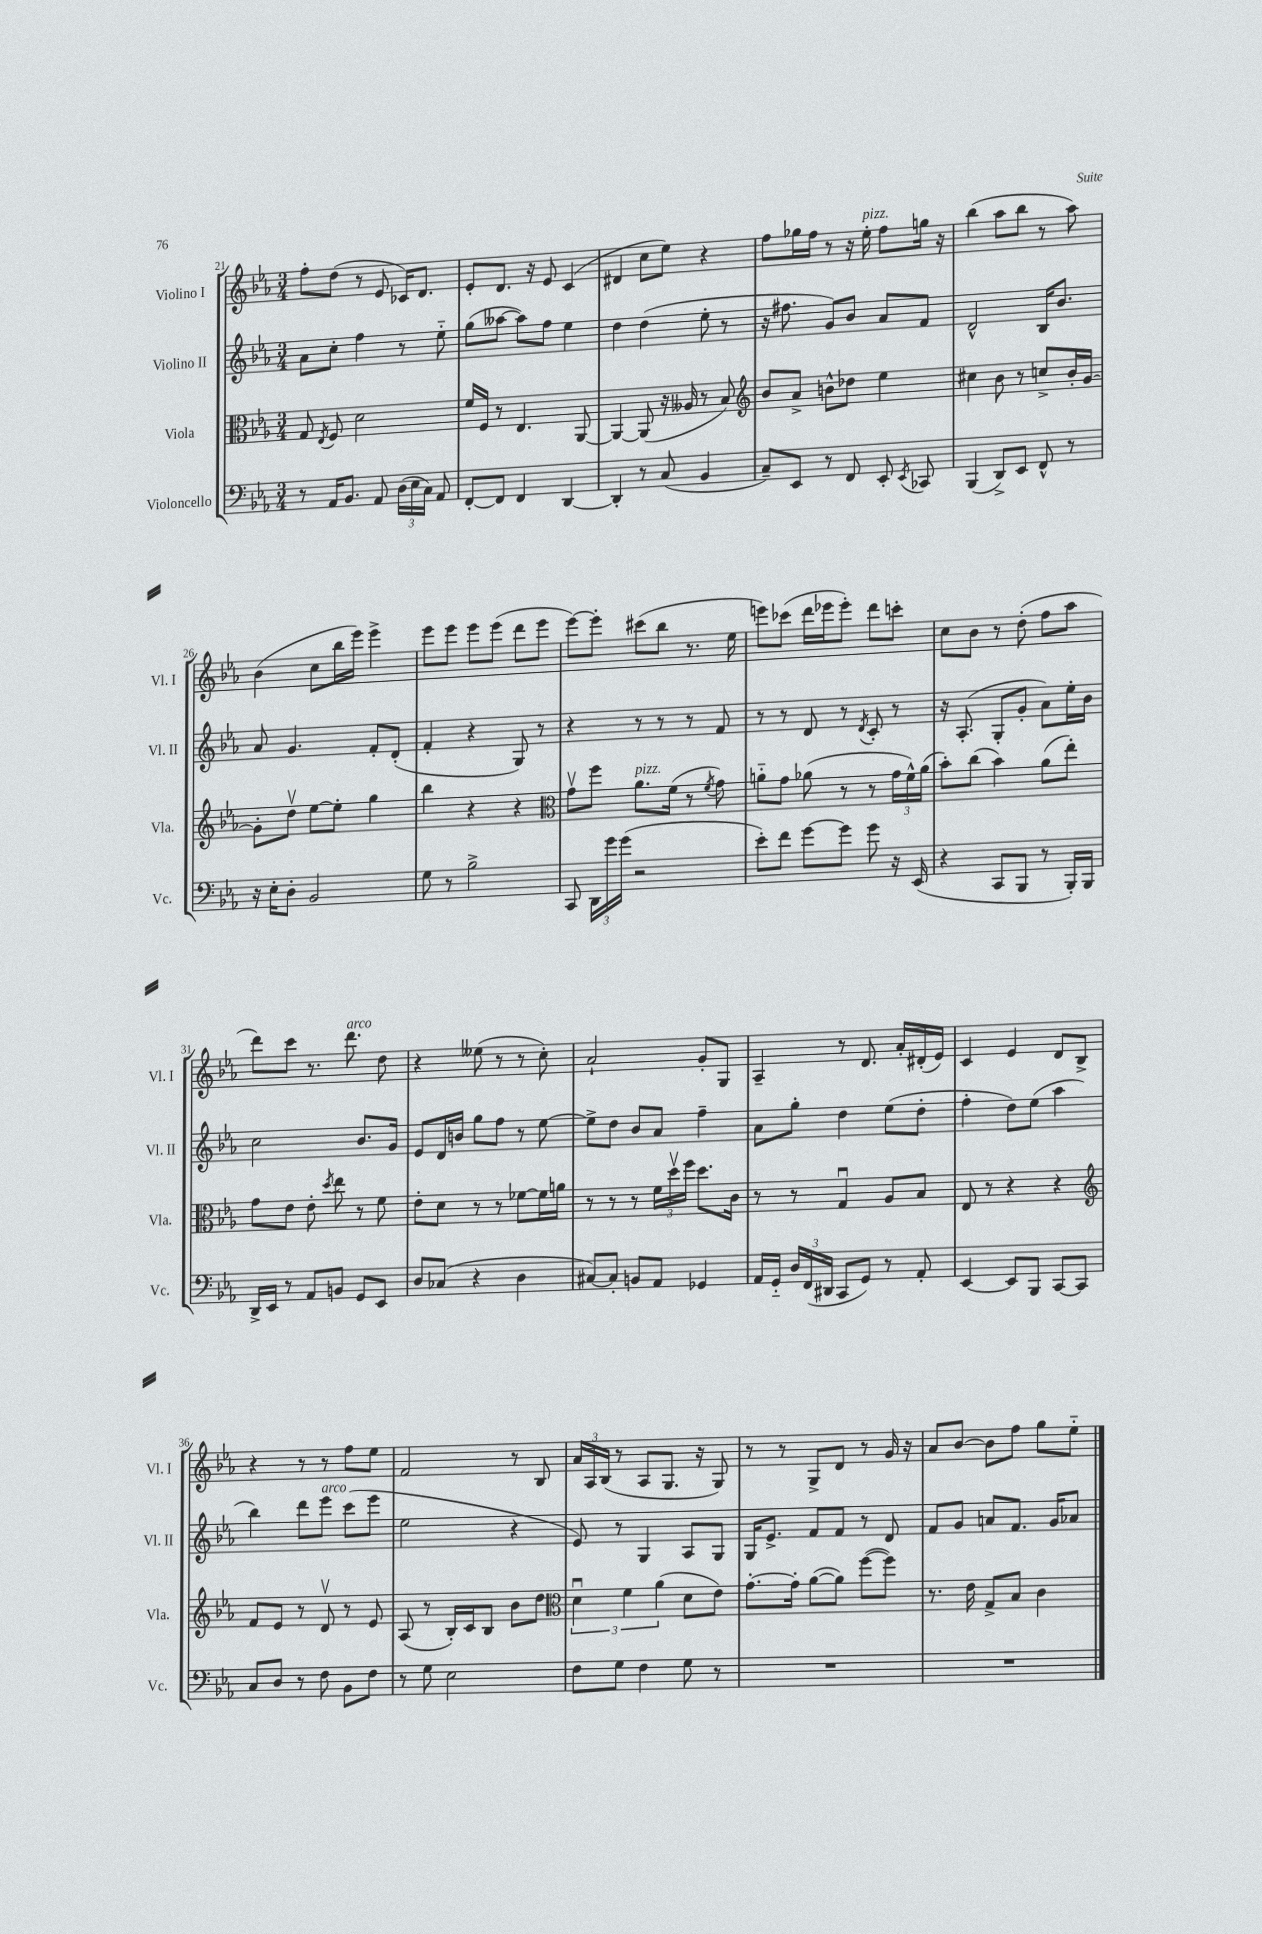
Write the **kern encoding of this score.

**kern	**kern	**kern	**kern
*staff4	*staff3	*staff2	*staff1
*clefF4	*clefC3	*clefG2	*clefG2
*k[b-e-a-]	*k[b-e-a-]	*k[b-e-a-]	*k[b-e-a-]
*M3/4	*M3/4	*M3/4	*M3/4
8r	8G	8a-	8ff'
.	8qE-	.	.
16AA-	8F	8cc'	(8dd
8.BB-	.	.	.
.	2d	4ff	8r
8AA-	.	.	8e-
(24D	.	8r	16c-)
24E-	.	.	.
.	.	.	8.d
24C)	.	.	.
8AA-	.	8ee-'~	.
=	=	=	=
[8FF'	16f	(8gg	8e-'
.	16F	.	.
8FF]	8r	[8aa--	8.d
4FF	4.E-	8aa--])	.
.	.	.	16r
.	.	8ff	8e-
[4DD	.	4ee-	(4c
.	[8AA-	.	.
=	=	=	=
4DD']	4AA-_	4dd	4d#
8r	(8AA-]	(4dd	8cc
(8C	16r	.	8ee-)
.	16A--	.	.
4BB-	8r	8ee-'	4r
.	8B-)	8r	.
=	=	=	=
*	*clefG2	*	*
8C~)	8b-	16r	8ff
.	.	8.ff#	.
8EE-	8a-^	.	16gg-
.	.	.	16ff
8r	8b^^	8g)	8r
8FF	8dd-	8b-	16r
.	.	.	16ee-'
8EE-'	4ee-	8a-	8ff
8qEE-	.	.	.
8CC-	.	8f	16gg
.	.	.	16r
=	=	=	=
(4BBB-	4cc#	2d^^	(4bb-
8DD^)	8b-	.	8aa-
8EE-	8r	.	8bb-
8FF^^	8cc^	16B-	8r
.	.	8.b-	.
8r	16b-'	.	8aa-)
.	[16g	.	.
=	=	=	=
16r	8g']	8a-	(4b-
16E-'	.	.	.
8D'	8ddv	4.g	.
2BB-	[8ee-	.	8cc
.	8ee-']	.	16bb-
.	.	.	16eee-)
.	4gg	8f'	4eee-^
.	.	(8d'	.
=	=	=	=
8G	4bb-	4f'	8eee-
8r	.	.	8eee-
2B-^	4r	4r	8eee-
.	.	.	(8eee-
.	4r	8G)	8ddd
.	.	8r	8eee-
=	=	=	=
*	*clefC3	*	*
8CC	8gv	4r	[8eee-)
24DD	8ff	.	8eee-']
24g	.	.	.
(24g	.	.	.
2r	8.a-	8r	(8ccc#
.	.	8r	8bb-
.	(16f	.	.
.	8r	8r	8.r
.	8qf	.	.
.	8g)	8f	.
.	.	.	16ee-
=	=	=	=
8e-')	8a'~	8r	8eee)
8f	8g	8r	(8ccc-
[8g	(8a-	8d	16ddd
.	.	.	16eee-
8g]	8r	8r	8eee-')
.	.	8qd	.
8g	8r	8c'	8ddd
16r	24g	8r	8ccc'
.	24f^^)	.	.
(16EE-	.	.	.
.	(24a-	.	.
=	=	=	=
4r	8b-')	16r	8cc
.	.	(8.A-'	.
.	(8cc	.	8b-
8CC	4b-)	8G'	8r
8BBB-	.	8g'	(8dd'
8r	(8a-	8a-)	8ff
16BBB-')	8ee-')	16ee-'	8aa-
16BBB-	.	16b-	.
=	=	=	=
16DD^	8g	2cc	8ddd)
16EE-	.	.	.
8r	8e-	.	8ccc
8AA-	8e-'	.	8.r
.	8qdd	.	.
8BB	8ee-	.	.
.	.	.	8.ddd
8GG	8r	8.b-	.
8EE-	8f	.	8dd
.	.	16g	.
=	=	=	=
8D	8e-'	8e-	4r
(8C-	8d	16d	.
.	.	16b	.
4r	8r	8gg	(8ee--
.	8r	8ff	8r
4D	[8f-	8r	8r
.	16f-]	[8ee-	8cc')
.	16a	.	.
=	=	=	=
[8C#)	8r	8ee-^]	2a-`
8C#']	8r	8dd	.
8BB	8r	8b-	.
8AA-	24f	8a-	.
.	24ddv	.	.
.	24ff	.	.
4GG-	8.dd	4ff~	8g'
.	.	.	8G
.	16c	.	.
=	=	=	=
16AA-	8r	8a-	4A-~
16GG'~	.	.	.
24D	8r	8gg'	.
(24FF	.	.	.
24DD#	.	.	.
8CC	4Gu	4dd	8r
8GG)	.	.	8.d
8r	8A-	(8ee-	.
.	.	.	16a-'
8AA-'	8B-	8dd'	(16d#'
.	.	.	16e-)
=	=	=	=
[4EE-	8E-	4ff'	4c
.	8r	.	.
8EE-]	4r	8dd)	4e-
8BBB-	.	(8ee-	.
[8CC	4r	4aa-	8d
8CC]	.	.	8B-^
=	=	=	=
*	*clefG2	*	*
8C	8f	4bb-)	4r
8D	8e-	.	.
8r	8r	8ddd	8r
8F	8dv	8eee-	8r
8BB-	8r	(8ccc	8ff
8F	8e-	8eee-	8ee-
=	=	=	=
8r	(8A-	2ee-	2f
8G	8r	.	.
2E-	16B-')	.	.
.	16c	.	.
.	8B-	.	.
.	8b-	4r	8r
.	8dd	.	8B-
=	=	=	=
*	*clefC3	*	*
8F	6du	8e-)	24a-
.	.	.	24A-
.	.	.	(24B-
8G	.	8r	8r
.	6f	.	.
4F	.	4G	8A-
.	(6a-	.	.
.	.	.	8.G
8G	8d	8A-	.
.	.	.	16r
8r	8e-)	8G	8G)
=	=	=	=
2.r	[8.g'	16G	8r
.	.	8.e-^	.
.	.	.	8r
.	16g']	.	.
.	([8a-	8f	8G^
.	8a-])	8f	8d
.	([8ff	8r	8r
.	8ff])	8d	16g
.	.	.	16r
=	=	=	=
2.r	8.r	8f	8a-
.	.	8g	[8b-
.	16e-	.	.
.	8G^	8a	8b-]
.	8B-	8.f	8ff
.	4c	.	8gg
.	.	16g	.
.	.	8a-	8ee-'~
==	==	==	==
*-	*-	*-	*-
